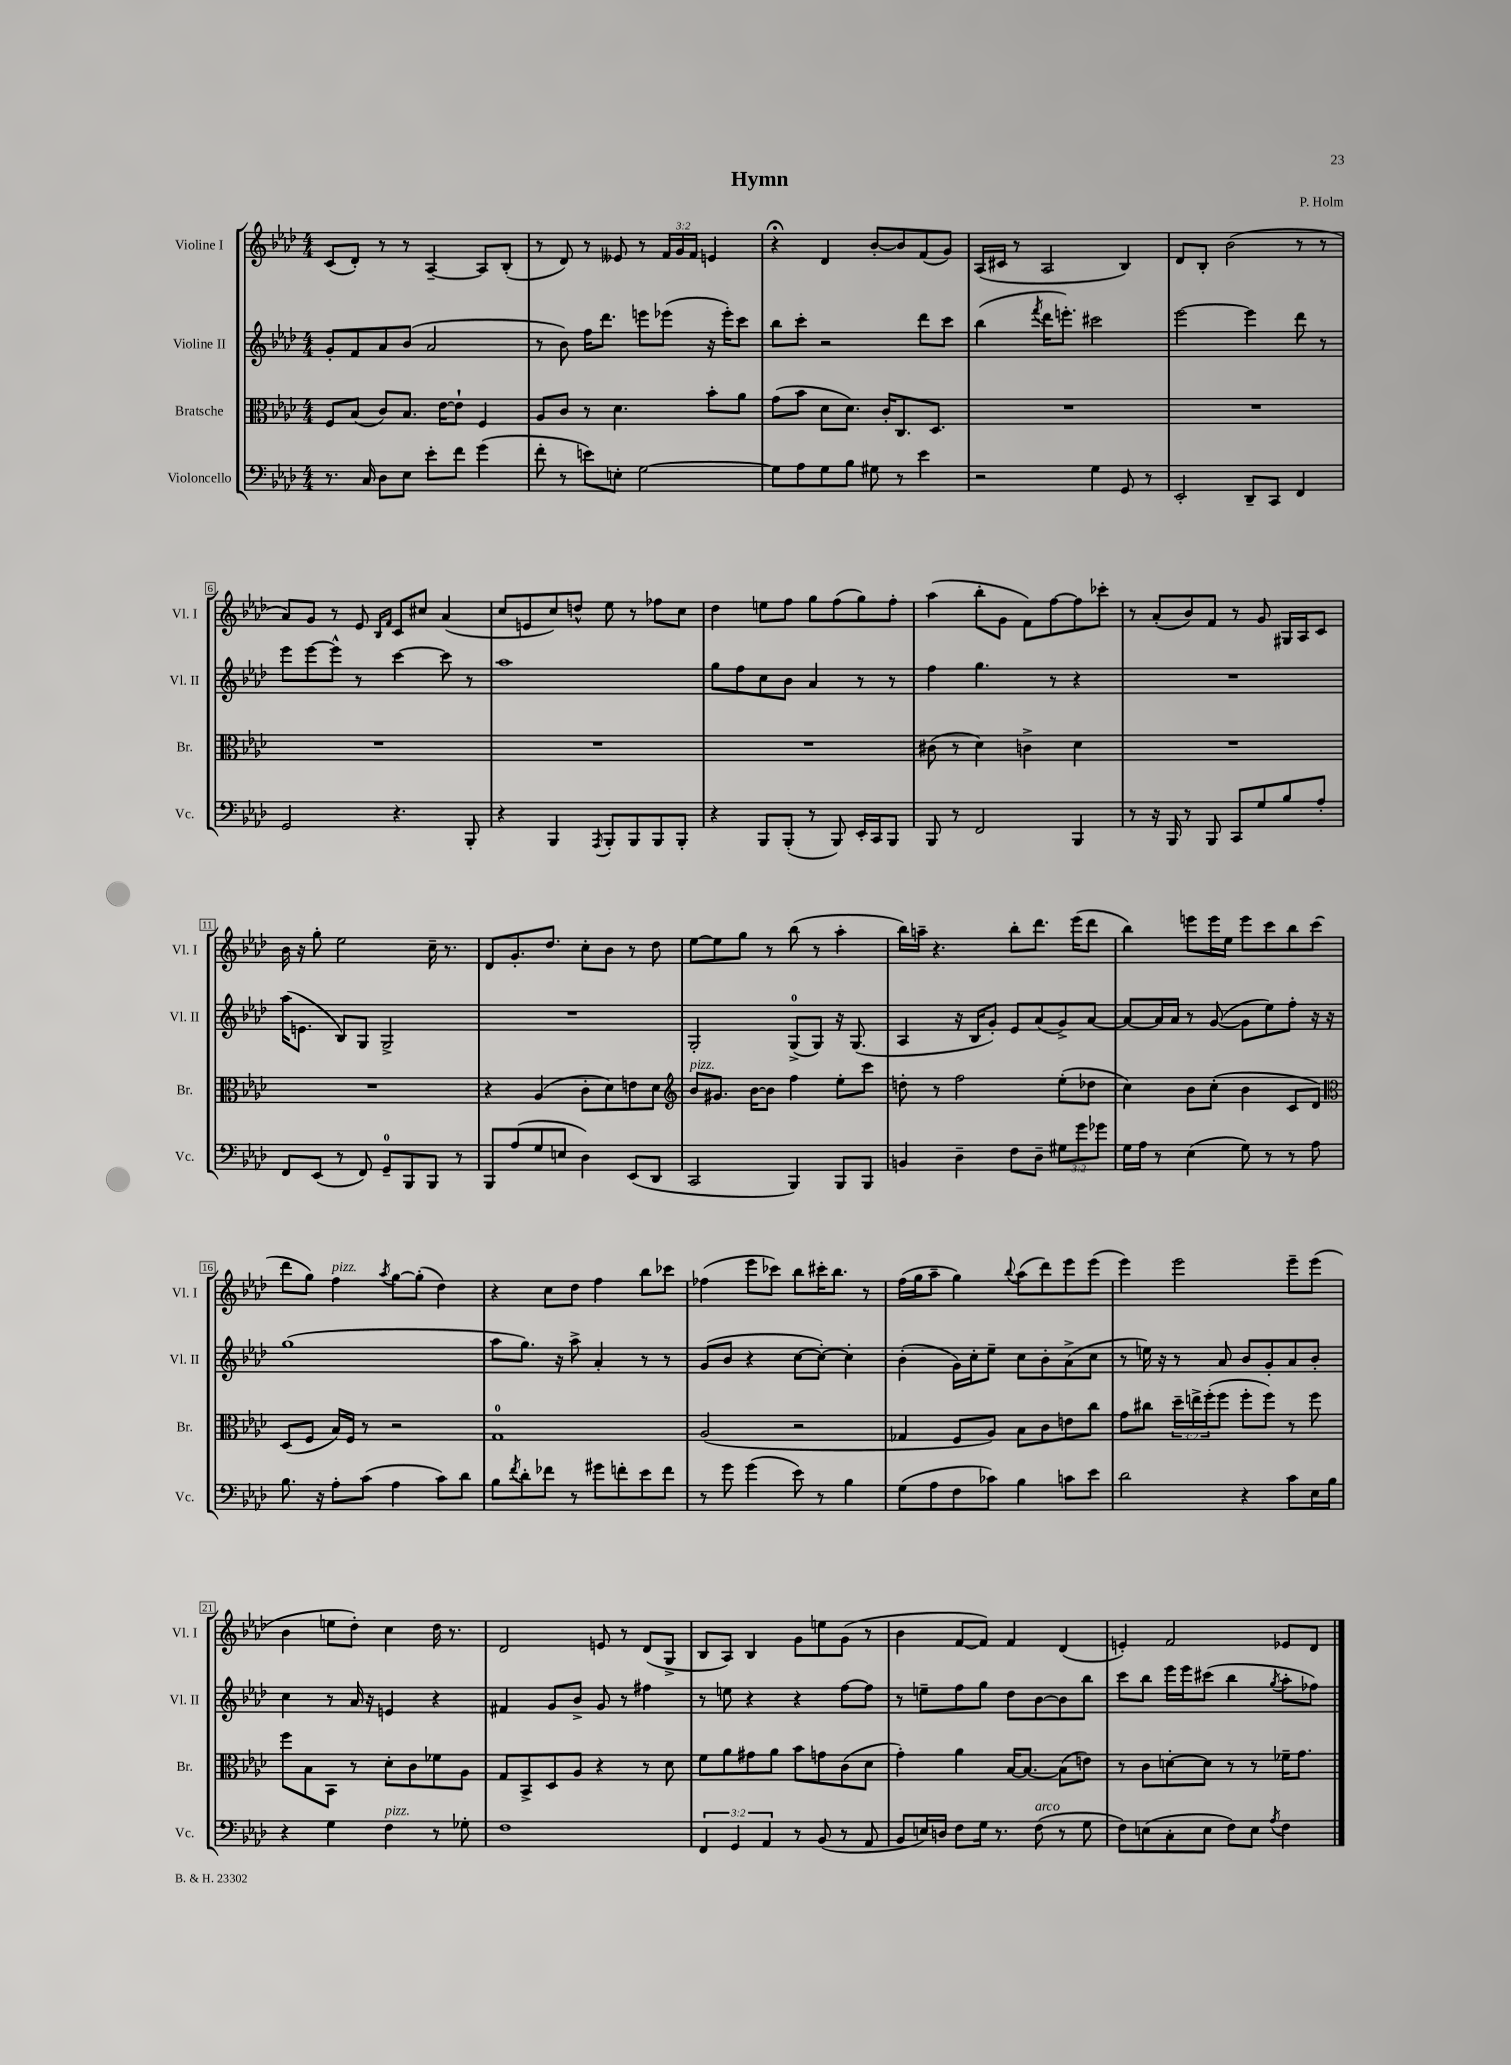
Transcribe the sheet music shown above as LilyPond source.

\header { title = "Hymn" composer = "P. Holm" }
<<
\new StaffGroup <<
\new Staff = "s0" \with { instrumentName = "Violine I" shortInstrumentName = "Vl. I" } {
    \clef treble \key aes \major \numericTimeSignature \time 4/4 \override Staff.TupletNumber.text = #tuplet-number::calc-fraction-text
    c'8( des'8-.) r8 r8 aes4~-- aes8 bes8-.( |
    r8 des'8) r8 eeses'8 r8 \tuplet 3/2 { f'16 g'16 f'16 } e'4 |
    r4\fermata des'4 bes'8~-. bes'8 f'8( g'8) |
    aes16( cis'16 r8 aes2 bes4) |
    des'8 bes8-. bes'2( r8 r8 |
    aes'8) g'8 r8 ees'8 \grace { bes16 f'16 } c'8 cis''8 aes'4( |
    c''8 e'8 c''8) d''8-^ ees''8 r8 fes''8 c''8 |
    des''4 e''8 f''8 g''8 f''8( g''8) f''8-. |
    aes''4( bes''8-. g'8 f'8) f''8~ f''8 ces'''8-. |
    r8 aes'8-.( bes'8) f'8 r8 g'8 gis16 aes16 c'8 |
    bes'16 r16 g''8-. ees''2 c''16-- r8. |
    des'8 g'8.-. des''8. c''8-. bes'8 r8 des''8 |
    ees''8~ ees''8 g''8 r8 bes''8( r8 aes''4-. |
    bes''16) a''16-- r4. bes''8-. des'''8. ees'''16( des'''8 |
    bes''4) e'''8 e'''16 ees''16 e'''8 c'''8 bes''8 c'''8( |
    des'''8 g''8) f''4^\markup { \italic "pizz." } \acciaccatura { aes''8 } g''8~ g''8-.( des''4) |
    r4 c''8 des''8 f''4 bes''8 ces'''8 |
    fes''4( ees'''8 ces'''8) bes''8 cis'''16-. bes''8. r8 |
    f''16( g''16 aes''8-- g''4) \appoggiatura { bes''8 } aes''8( des'''8) ees'''8 ees'''8( |
    ees'''4) ees'''2 ees'''8-- ees'''8( |
    bes'4 e''8 des''8-.) c''4 des''16 r8. |
    des'2 e'8 r8 des'8( g8-> |
    bes8 aes8) bes4 g'8 e''8 g'8( r8 |
    bes'4 f'8~ f'8) f'4 des'4( |
    e'4-.) f'2 ees'8 des'8 \bar "|." |
}
\new Staff = "s1" \with { instrumentName = "Violine II" shortInstrumentName = "Vl. II" } {
    \clef treble \key aes \major \numericTimeSignature \time 4/4
    g'8-. f'8 aes'8 bes'8( aes'2 |
    r8 bes'8) f''16 des'''8. e'''8 ees'''8( r16 ees'''16-.) c'''8 |
    bes''8 c'''8-. r2 des'''8 c'''8 |
    bes''4( \acciaccatura { f'''8 } des'''16 e'''8.-.) cis'''2 |
    ees'''2~ ees'''4 des'''8 r8 |
    ees'''8 ees'''8~ ees'''8-^ r8 c'''4~ c'''8 r8 |
    aes''1 |
    g''8 f''8 c''8 bes'8 aes'4 r8 r8 |
    f''4 g''4. r8 r4 |
    R1 |
    aes''16( e'8. bes8) g8 g2-> |
    R1 |
    g2-. g8-0->( g8) r16 g8.( |
    aes4 r16 bes16 g'8-.) ees'8 aes'8( g'8->) aes'8~ |
    aes'8~ aes'16 aes'16 r8 g'8~( g'8 ees''8) f''8-. r16 r16 |
    g''1( |
    aes''8 g''8.) r16 aes''8-> aes'4-. r8 r8 |
    g'8( bes'8 r4 c''8~ c''8~-.) c''4-. |
    bes'4-.( g'16) c''16-. ees''8-- c''8 bes'8-. aes'8->( c''8 |
    r8 e''16) r16 r8 aes'8 bes'8 g'8-. aes'8 bes'8-. |
    c''4 r8 aes'16 r16 e'4 r4 |
    fis'4 g'8 bes'8-> g'8 r8 fis''4 |
    r8 e''8 r4 r4 f''8~ f''8 |
    r8 e''8-- f''8 g''8 des''8 bes'8~ bes'8 bes''8 |
    c'''8 bes''8 ees'''16 ees'''16 cis'''8( bes''4 \acciaccatura { g''8 } aes''8-. fes''8) \bar "|." |
}
\new Staff = "s2" \with { instrumentName = "Bratsche" shortInstrumentName = "Br." } {
    \clef alto \key aes \major \numericTimeSignature \time 4/4 \override Staff.TupletNumber.text = #tuplet-number::calc-fraction-text
    f8 bes8( c'8) bes8. ees'16~ ees'8-! f4 |
    aes8 c'8 r8 des'4. bes'8-. aes'8 |
    g'8( bes'8 des'8 des'8.) c'16-. c8. des8. |
    R1 |
    R1 |
    R1 |
    R1 |
    R1 |
    cis'8( r8 des'4) c'4-> des'4 |
    R1 |
    R1 |
    r4 aes4( c'8-. des'8) e'8 des'8 |
    \clef treble bes'8^\markup { \italic "pizz." } gis'8. bes'16~ bes'8 f''4 ees''8-. c'''8 |
    d''8-. r8 f''2 ees''8-.( des''8 |
    c''4) bes'8 c''8-.( bes'4 c'8 des'8) |
    \clef alto des8( f8 bes16) f16 r8 r2 |
    g1-0 |
    aes2( r2 |
    ges4 f8 aes8) bes8 c'8 e'8 c''8 |
    g'8 cis''8 \tuplet 3/2 { des''16-- e''16-> f''16-.( } f''8 f''8-. f''8) r8 f''8 |
    f''8 bes8 bes,8 r8 des'8-. c'8 fes'8 aes8 |
    g8 bes,8-> des8 aes8 r4 r8 des'8 |
    f'8 aes'8 gis'8 aes'8 bes'8 g'8 c'8( des'8 |
    g'4-.) aes'4 bes16~ bes8.~ bes8( e'8) |
    r8 c'8 d'8~-. d'8 r8 r8 fes'16-- g'8. \bar "|." |
}
\new Staff = "s3" \with { instrumentName = "Violoncello" shortInstrumentName = "Vc." } {
    \clef bass \key aes \major \numericTimeSignature \time 4/4 \override Staff.TupletNumber.text = #tuplet-number::calc-fraction-text
    r8. c16 des8 ees8 ees'8-. f'8 g'4( |
    f'8-. r8 e'8) e8-. g2~ |
    g8 aes8 g8 bes8 gis8 r8 ees'4 |
    r2 g4 g,8 r8 |
    ees,2-. des,8-- c,8 f,4 |
    g,2 r4. bes,,8-. |
    r4 bes,,4 \acciaccatura { aes,,8 } bes,,8-. bes,,8 bes,,8 bes,,8-. |
    r4 bes,,8 bes,,8-.( r8 bes,,8) ees,16-. c,16 bes,,8 |
    bes,,8 r8 f,2 bes,,4 |
    r8 r16 bes,,16 r8 bes,,8 c,8 g8 bes8 aes8-. |
    f,8 ees,8( r8 f,8) g,8-0-- bes,,8 bes,,8 r8 |
    bes,,8 aes8( g8 e8 des4) ees,8( des,8 |
    c,2 bes,,4) bes,,8 bes,,8 |
    b,4 des4-- f8 des8-- \tuplet 3/2 { gis8 g'8 ges'8 } |
    g16 aes16 r8 ees4( g8) r8 r8 aes8 |
    bes8. r16 aes8-. c'8( aes4 c'8) des'8 |
    bes8 \acciaccatura { f'8 } des'8-. fes'8 r8 gis'8 f'8-. ees'8 f'8 |
    r8 g'8 g'4( ees'8) r8 bes4 |
    g8( aes8 f8 ces'8) bes4 c'8 ees'8 |
    des'2 r4 c'8 ees16 bes16 |
    r4 g4 f4^\markup { \italic "pizz." } r8 ges8-. |
    f1 |
    \tuplet 3/2 { f,4 g,4 aes,4 } r8 bes,8( r8 aes,8 |
    bes,8 e16) d16 f8 g16 r8. f8^\markup { \italic "arco" }( r8 g8 |
    f8) e8( c8-. e8 f8) e8 \acciaccatura { aes8 } f4 \bar "|." |
}
>>
>>
\layout { \context { \Score \override BarNumber.stencil = #(make-stencil-boxer 0.1 0.3 ly:text-interface::print) } }
